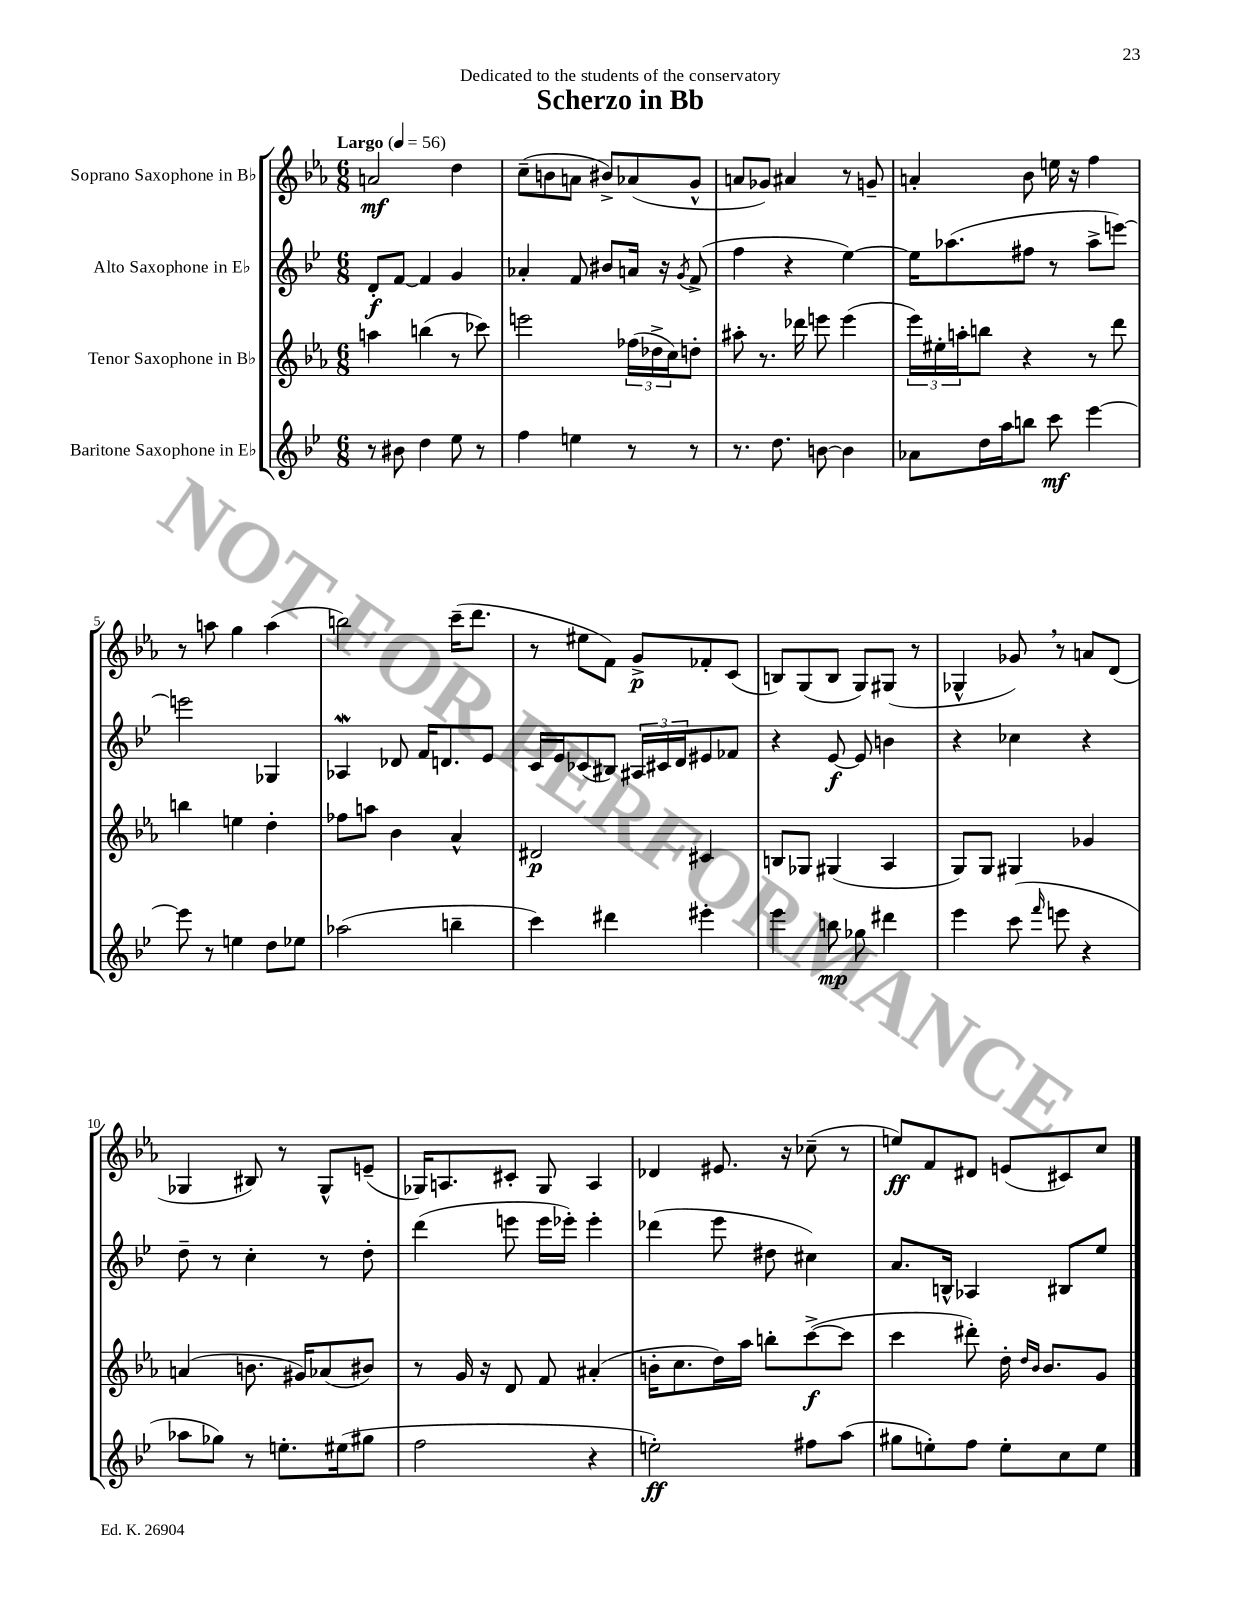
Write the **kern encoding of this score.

**kern	**kern	**kern	**kern
*staff4	*staff3	*staff2	*staff1
*clefG2	*clefG2	*clefG2	*clefG2
*k[b-e-]	*k[b-e-a-]	*k[b-e-]	*k[b-e-a-]
*M6/8	*M6/8	*M6/8	*M6/8
*MM56	*MM56	*MM56	*MM56
8r	4aa	8d'	2a
8b#	.	[8f	.
4dd	(4bb	4f]	.
8ee-	8r	4g	4dd
8r	8ccc-)	.	.
=	=	=	=
4ff	2eee	4a-'	(8cc~
.	.	.	8b
4ee	.	8f	8a
.	.	8b#	8b#^)
8r	(24ff-	16a	(8a-
.	24dd-^	.	.
.	.	16r	.
.	24cc)	.	.
.	.	8qg	.
8r	8dd'	(8f^	8g^^
=	=	=	=
8.r	8aa#'	4ff	8a
.	8.r	.	8g-)
8.dd	.	.	.
.	.	4r	4a#
.	16ddd-	.	.
[8b	8eee	.	.
4b]	(4eee	[4ee-)	8r
.	.	.	8g~
=	=	=	=
8a-	24eee-)	16ee-]	4a'
.	24ee#'	.	.
.	.	(8.aa-	.
.	24aa'	.	.
16dd	8bb	.	.
16aa	.	.	.
8bb	4r	8ff#	8b-
8ccc	.	8r	16ee
.	.	.	16r
[4eee-	8r	8aa-^	4ff
.	8ddd	[8eee)	.
=	=	=	=
8eee-]	4bb	2eee]	8r
8r	.	.	8aa
4ee	4ee	.	4gg
8dd	4dd'	4G-	(4aa
8ee-	.	.	.
=	=	=	=
(2aa-	8ff-	4A-	2bb)
.	8aa	.	.
.	4b-	8d-	.
.	.	16f	.
.	.	8.d	.
4bb~	4a-^^	.	(16ccc~
.	.	.	8.ddd
.	.	8e-	.
=	=	=	=
4ccc)	2d#	16c	8r
.	.	16e-	.
.	.	(8c-	8ee#
4ddd#	.	8B#)	8f)
.	.	24A#	8g^
.	.	24c#	.
.	.	24d	.
4eee#'	4c#	8e#	8f-'
.	.	8f-	(8c
=	=	=	=
4eee-	8B	4r	8B)
.	8G-	.	(8G
8bb	(4G#	[8e-	8B
8gg-	.	8e-]	8G)
4ddd#	4A-	4b	(8G#
.	.	.	8r
=	=	=	=
4eee-	8G)	4r	4G-^^
.	8G	.	.
(8ccc	4G#	4cc-	8g-)
16qqfff	.	.	.
8eee	.	.	8r
4r	4g-	4r	8a
.	.	.	(8d
=	=	=	=
8aa-	(4a	8dd~	4G-
8gg-)	.	8r	.
8r	8.b	4cc'	8B#)
8.ee'	.	.	8r
.	16g#)	.	.
.	(8a-	8r	8G-^^
(16ee#	.	.	.
8gg#	8b#)	8dd'	(8e~
=	=	=	=
2ff	8r	(4ddd	16G-)
.	.	.	8.A
.	16g	.	.
.	16r	.	.
.	8d	8eee	8c#'
.	8f	16eee	8G-
.	.	16eee-')	.
4r	(4a#'	4eee-'	4A
=	=	=	=
2ee')	16b'	(4ddd-	4d-
.	8.cc	.	.
.	16dd)	8eee-	8.e#
.	16aa-	.	.
.	8bb'	8dd#	.
.	.	.	16r
8ff#	([8ccc^	4cc#)	(8cc-~
(8aa	8ccc]	.	8r
=	=	=	=
8gg#	4ccc	8.a	8ee)
8ee')	.	.	8f
.	.	16B^^	.
8ff	8ddd#')	4A-	8d#
8ee'	16dd'	.	(8e
.	16qqdd	.	.
.	16qqb-	.	.
.	8.b-	.	.
8cc	.	8B#	8c#)
8ee	8g	8ee-	8cc
==	==	==	==
*-	*-	*-	*-
